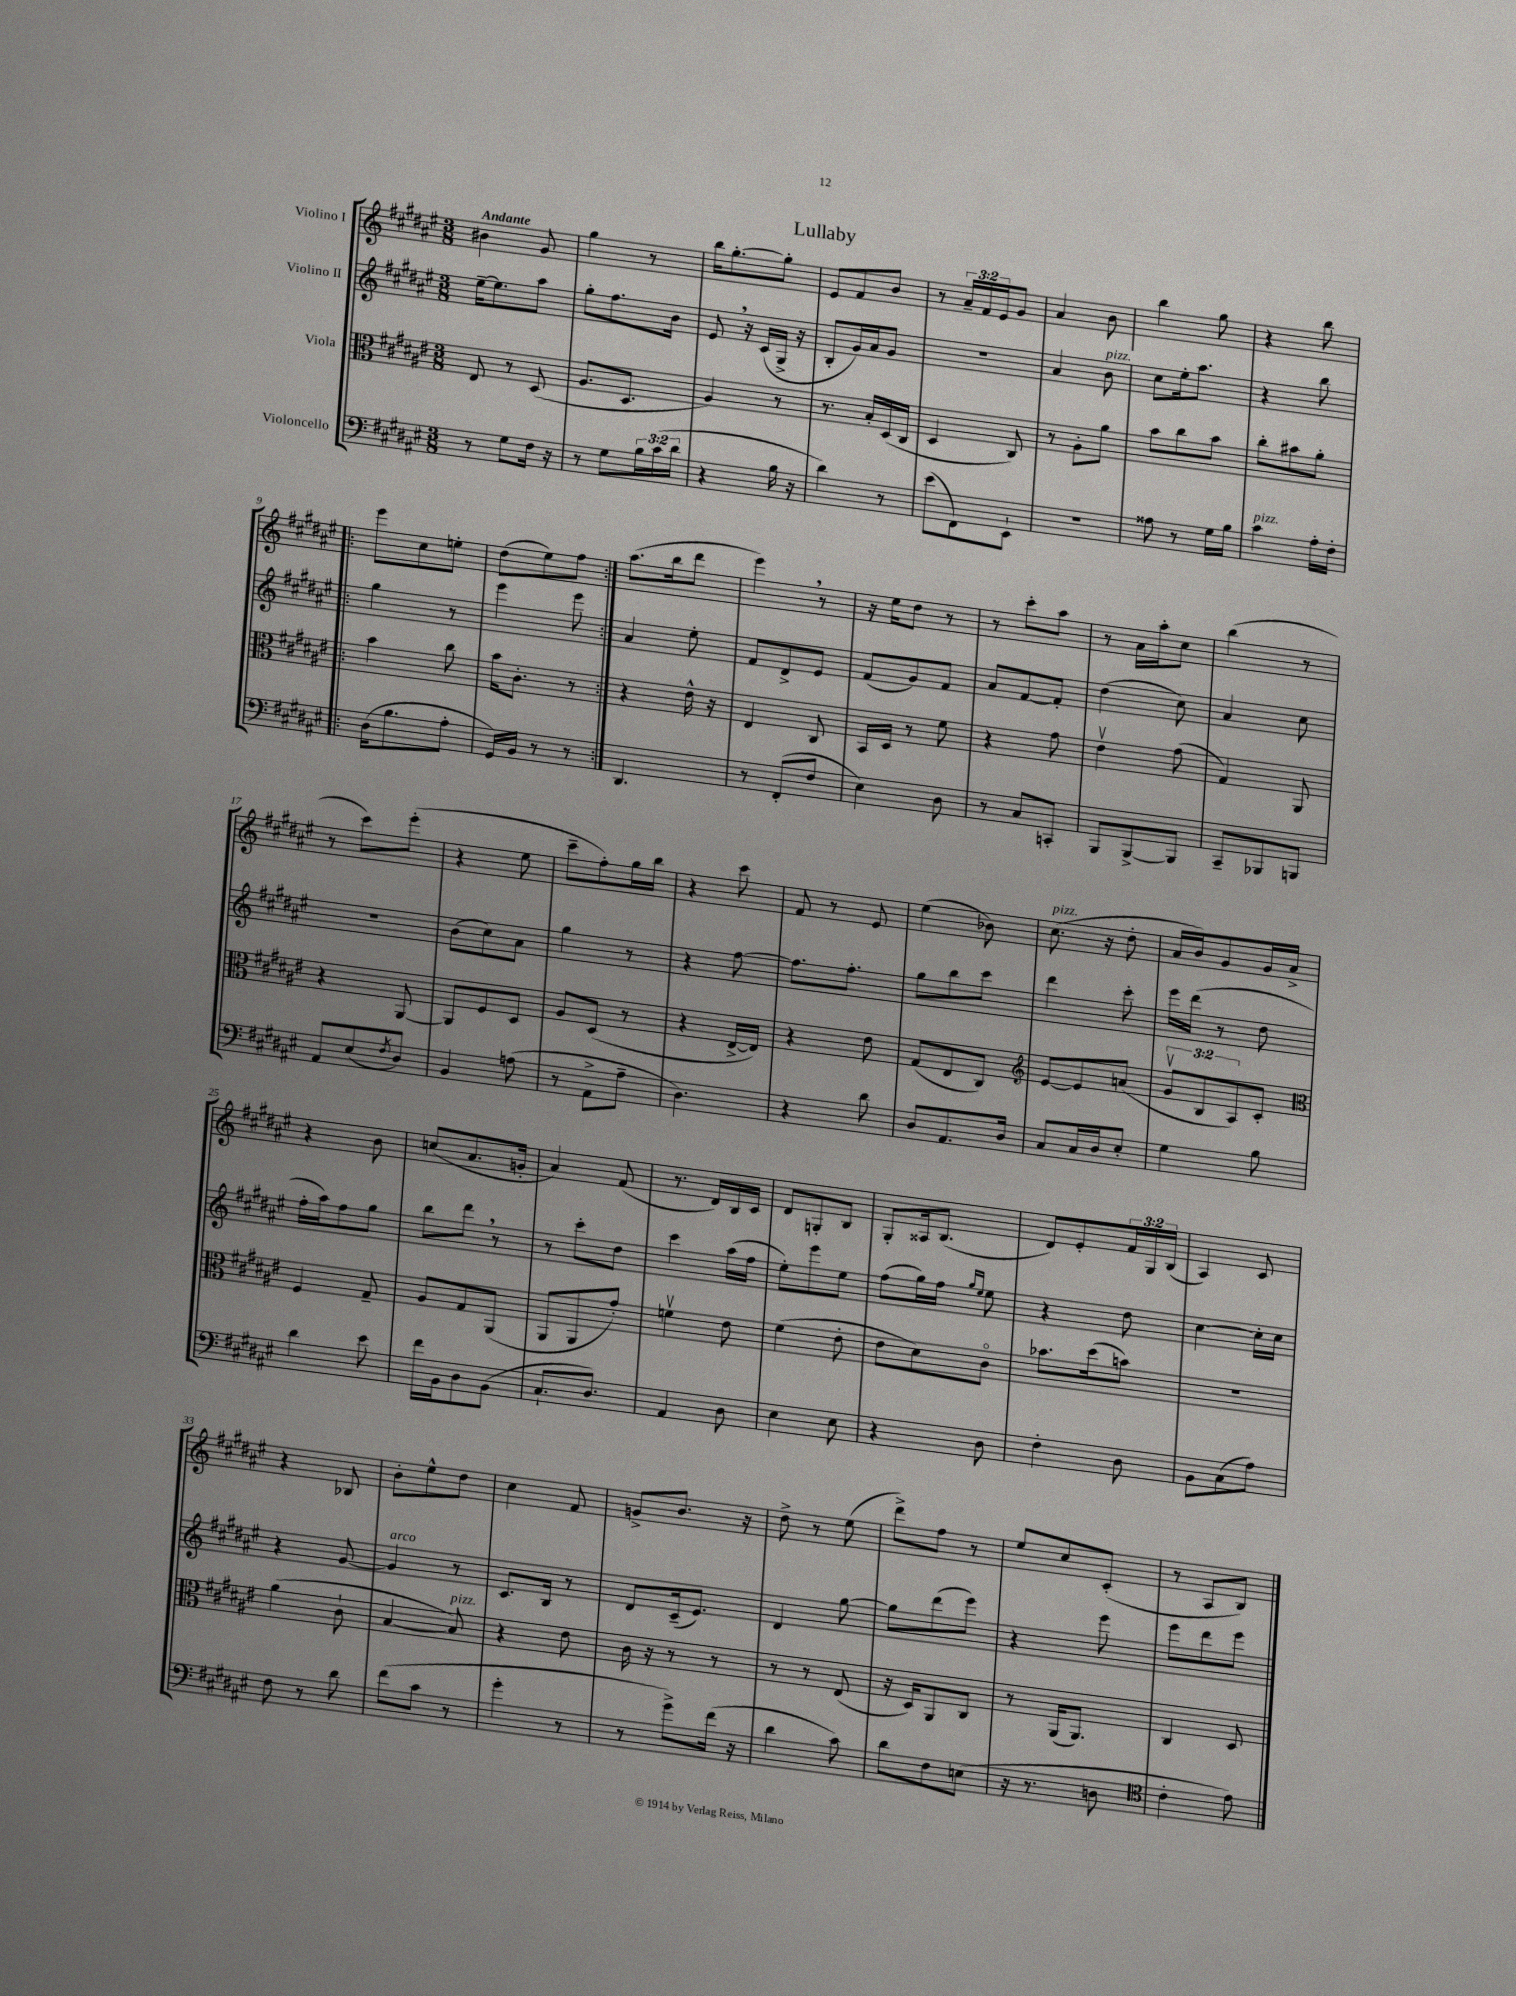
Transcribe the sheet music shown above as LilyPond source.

\header { title = "Lullaby" }
<<
\new StaffGroup <<
\new Staff = "s0" \with { instrumentName = "Violino I" } {
    \clef treble \key fis \major \numericTimeSignature \time 3/8 \override Staff.TupletNumber.text = #tuplet-number::calc-fraction-text \tempo "Andante"
    bis'4 gis'8 |
    gis''4 r8 |
    b''16 gis''8.~-. gis''8-. |
    eis'8 fis'8 b'8 |
    r8 \tuplet 3/2 { ais'16-- fis'16 eis'16 } gis'8 |
    ais'4 b'8 |
    b''4 gis''8 |
    r4 b''8 |
    \repeat volta 2 { eis'''8 cis''8 e''8-. |
    dis''8( eis''8) fis''8 | }
    ais''8.( b''16 dis'''8 |
    eis'''4) \breathe r8 |
    r16 eis''16 dis''8 r8 |
    r8 cis'''8-. ais''8 |
    r8 ais'16 ais''16-. cis''8 |
    b''4( r8 |
    r8 cis'''8) eis'''8-.( |
    r4 eis''8 |
    cis'''8-- fis''8-.) gis''16 b''16 |
    r4 cis'''8 |
    fis'8 r8 eis'8 |
    eis''4( bes'8) |
    cis''8.^\markup { \italic "pizz." }( r16 dis''8-. |
    ais'16 b'16) gis'8 gis'16 ais'16-> |
    r4 b'8 |
    c''8( ais'8. g'16-. |
    ais'4) fis'8( |
    r8. dis'16) b16 cis'16 |
    dis'8 g8-. b8 |
    gis8-. aisis16 b8.( |
    dis'8) eis'8-. \tuplet 3/2 { fis'16 gis16 b16( } |
    ais4) cis'8 |
    r4 bes8 |
    b'8-. eis''8-^ dis''8 |
    cis''4 fis'8 |
    g'8-> b'8. r16 |
    dis''8-> r8 eis''8( |
    dis'''8->) fis''8 r8 |
    eis''8 cis''8 cis'8-.( |
    r8 ais8 b8) \bar "|." |
}
\new Staff = "s1" \with { instrumentName = "Violino II" } {
    \clef treble \key fis \major \numericTimeSignature \time 3/8
    eis''16~-- eis''8. ais''8 |
    gis''8-. fis''8. b'16 |
    eis'8 \breathe r16 cis'16( gis16-> r16 |
    b8-. gis'16) ais'16 gis'8 |
    R4. |
    ais'4 b'8^\markup { \italic "pizz." } |
    cis''8 eis''16-. ais''8. |
    r4 b''8 |
    \repeat volta 2 { gis''4 r8 |
    eis'''4 eis'''8 | }
    ais'4 eis''8-. |
    fis'8 dis'8-> eis'8 |
    fis'8( gis'8) fis'8 |
    ais'8 fis'8~ fis'8-. |
    dis''4( cis''8) |
    ais'4 cis''8 |
    R4. |
    b'8( cis''8) ais'8 |
    gis''4 r8 |
    r4 fis''8~ |
    fis''8. fis''8.-. |
    gis''8 b''8 cis'''8 |
    dis'''4 cis'''8-. |
    eis'''16 dis'''16( r8 dis''8 |
    fis''16-. ais''16) fis''8 gis''8 |
    b''8 dis'''8 \breathe r8 |
    r8 cis'''8-. dis''8 |
    cis'''4 ais''16( fis''16 |
    eis''8-.) eis'''8 eis''8 |
    fis''8( gis''16) fis''16 \grace { gis''16 eis''16 } eis''8 |
    r4 dis''8 |
    cis''4~ cis''16-. cis''16 |
    r4 gis'8~ |
    gis'4^\markup { \italic "arco" } r8 |
    cis'8. b16 r8 |
    dis'8 cis'16--( eis'8.) |
    dis'4 gis''8~ |
    gis''8 dis'''8( eis'''8) |
    r4 eis'''8 |
    eis'''8 dis'''8 eis'''8 \bar "|." |
}
\new Staff = "s2" \with { instrumentName = "Viola" } {
    \clef alto \key fis \major \numericTimeSignature \time 3/8 \override Staff.TupletNumber.text = #tuplet-number::calc-fraction-text
    eis8 r8 dis8( |
    ais8. dis8. |
    ais4) r8 |
    r8. b16-. dis16( cis16 |
    dis4 cis8) |
    r8 ais8-. ais'8 |
    b'8 cis''8 b'8 |
    cis''8-. bis'8 ais'8-. |
    \repeat volta 2 { b'4 cis''8 |
    b'16 cis'8.-. r8 | }
    r4 eis'16-^ r16 |
    eis4 cis8 |
    b,16 dis16 r8 fis'8 |
    r4 gis'8 |
    eis'4\upbow gis'8( |
    gis4) ais,8 |
    r4 ais,8~ |
    ais,8 fis8 dis8 |
    ais8 dis8( r8 |
    r4 eis16~-> eis16) |
    r4 eis'8 |
    gis8( eis8 cis8) |
    \clef treble eis'8~ eis'8 a'8( |
    \tuplet 3/2 { gis'8\upbow b8 ais8) } cis'8-. |
    \clef alto fis4 gis8-- |
    ais8 gis8 ais,8( |
    ais,8 ais,8 gis'8-.) |
    f'4\upbow eis'8 |
    fis'4( eis'8-. |
    eis'8 dis'8) cis'8\flageolet |
    bes'8. dis''16( b'8) |
    R4. |
    ais'4( cis'8-! |
    b4~ b8^\markup { \italic "pizz." }) |
    r4 eis'8 |
    cis'16 r16 r8 r8 |
    r8 r8 eis8( |
    r16 dis16) ais,8 cis8 |
    r8 ais,16( ais,8.) |
    cis4 dis8 \bar "|." |
}
\new Staff = "s3" \with { instrumentName = "Violoncello" } {
    \clef bass \key fis \major \numericTimeSignature \time 3/8 \override Staff.TupletNumber.text = #tuplet-number::calc-fraction-text
    r8 gis8 fis16 r16 |
    r8 gis8 \tuplet 3/2 { b16 cis'16( dis'16 } |
    r4 b16 r16 |
    dis'4) r8 |
    eis'8( fis,8) eis,8-! |
    R4. |
    aisis8 r8 gis16 b16 |
    cis'4^\markup { \italic "pizz." } ais16-. fis16-. |
    \repeat volta 2 { dis16( b8. ais8-. |
    gis,16) b,16 r8 r8 | }
    dis,4. |
    r8 fis,8-.( fis8 |
    eis4) dis8 |
    r8 cis8 c,8-. |
    b,,8 b,,8~-> b,,8 |
    cis,8-- bes,,8 b,,8 |
    ais,8 eis8( \acciaccatura { fis8 } dis8) |
    b,4 a8( |
    r8 ais,8-> ais8-- |
    dis4.) |
    r4 dis'8 |
    dis8 ais,8. dis16 |
    cis8 cis16 dis16 eis8-. |
    gis4 b8 |
    dis'4 eis'8 |
    fis'16 b,16 dis8 b,8( |
    cis8.-! dis8.) |
    ais,4 dis8 |
    eis4 eis8 |
    r4 dis8 |
    fis4-. dis8 |
    b,8 cis8( ais8) |
    fis8 r8 dis'8 |
    fis'8( cis'8 r8 |
    gis'4-. r8 |
    r8 gis'8->) fis'16( r16 |
    dis'4 cis'8) |
    dis'8 fis8 e8( |
    r16 r8. d8 |
    \clef tenor cis'4-. eis'8) \bar "|." |
}
>>
>>
